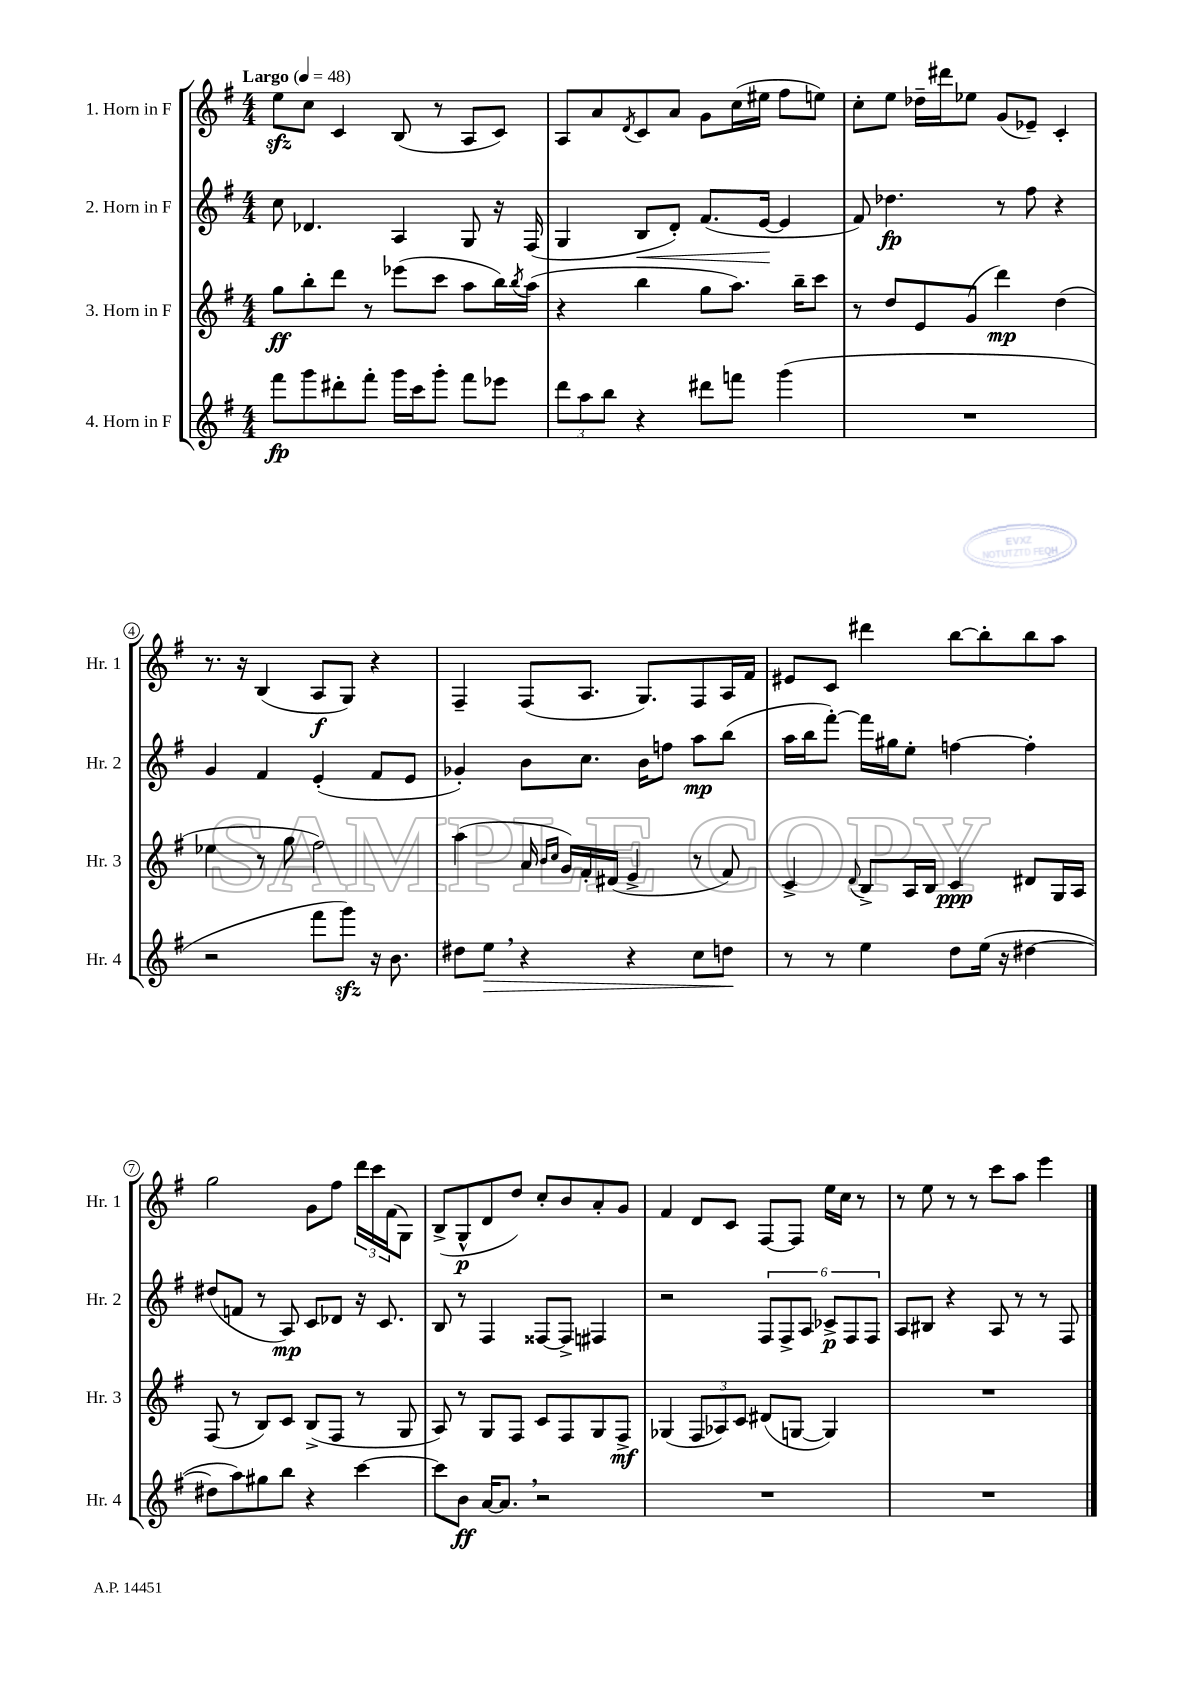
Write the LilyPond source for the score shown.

<<
\new StaffGroup <<
\new Staff = "s0" \with { instrumentName = "1. Horn in F" shortInstrumentName = "Hr. 1" } {
    \clef treble \key g \major \numericTimeSignature \time 4/4 \tempo "Largo" 4 = 48
    e''8\sfz c''8 c'4 b8( r8 a8 c'8) |
    a8 a'8 \acciaccatura { d'8 } c'8 a'8 g'8 c''16( eis''16 fis''8 e''8) |
    c''8-. e''8 des''16-- dis'''16 ees''8 g'8( ees'8--) c'4-. |
    r8. r16 b4( a8\f g8) r4 |
    fis4-- fis8( a8. g8.) fis8 a16 fis'16 |
    eis'8 c'8 dis'''4 b''8~ b''8-. b''8 a''8 |
    g''2 g'8 fis''8 \tuplet 3/2 { d'''16 c'''16 fis'16( } g8) |
    b8->( g8-^\p d'8 d''8) c''8-. b'8 a'8-. g'8 |
    fis'4 d'8 c'8 fis8~ fis8 e''16 c''16 r8 |
    r8 e''8 r8 r8 c'''8 a''8 e'''4 \bar "|." |
}
\new Staff = "s1" \with { instrumentName = "2. Horn in F" shortInstrumentName = "Hr. 2" } {
    \clef treble \key g \major \numericTimeSignature \time 4/4
    c''8 des'4. a4 g8 r16 fis16( |
    g4 b8\< d'8-.) fis'8.( e'16~\! e'4 |
    fis'8) des''4.\fp r8 fis''8 r4 |
    g'4 fis'4 e'4-.( fis'8 e'8 |
    ges'4-.) b'8 c''8. b'16 f''8 a''8\mp b''8( |
    a''16 b''16 fis'''8~-.) fis'''16 gis''16 e''8-. f''4~ f''4-. |
    dis''8( f'8 r8 a8\mp) c'8 des'8 r16 c'8. |
    b8 r8 fis4 fisis8~ fisis8-> fis4 |
    r2 \tuplet 6/4 { fis8 fis8-> a8 ces'8->\p fis8 fis8 } |
    a8 bis8 r4 a8 r8 r8 fis8 \bar "|." |
}
\new Staff = "s2" \with { instrumentName = "3. Horn in F" shortInstrumentName = "Hr. 3" } {
    \clef treble \key g \major \numericTimeSignature \time 4/4
    g''8\ff b''8-. d'''8 r8 ees'''8( c'''8 a''8 b''16) \acciaccatura { b''8 } a''16( |
    r4 b''4 g''8 a''8.) b''16-- c'''8 |
    r8 d''8 e'8 g'8( d'''4\mp) d''4( |
    ees''4 r8 g''8 fis''2) |
    a''4( a'16 \grace { b'16 c''16 } g'16) fis'16-. dis'16( e'4-> r8 fis'8) |
    c'4-> \appoggiatura { d'8 } b8-> a16 b16 c'4\ppp dis'8 g16 a16 |
    fis8( r8 b8) c'8 b8->( fis8 r8 g8 |
    a8) r8 g8 fis8 c'8 fis8 g8 fis8->\mf |
    ges4( \tuplet 3/2 { fis8 aes8) c'8 } dis'8( g8~ g4) |
    R1 \bar "|." |
}
\new Staff = "s3" \with { instrumentName = "4. Horn in F" shortInstrumentName = "Hr. 4" } {
    \clef treble \key g \major \numericTimeSignature \time 4/4
    fis'''8\fp g'''8 dis'''8-. fis'''8-. g'''16 c'''16 g'''8-. fis'''8 ees'''8 |
    \tuplet 3/2 { d'''8 a''8 b''8 } r4 dis'''8 f'''8 g'''4( |
    R1 |
    r2 fis'''8 g'''8\sfz) r16 b'8. |
    dis''8 e''8\> \breathe r4 r4 c''8 d''8\! |
    r8 r8 e''4 d''8 e''16( r16 dis''4~ |
    dis''8 a''8) gis''8 b''8 r4 c'''4~ |
    c'''8 b'8\ff a'16~ a'8. \breathe r2 |
    R1 |
    R1 \bar "|." |
}
>>
>>
\layout { \context { \Score \override BarNumber.stencil = #(make-stencil-circler 0.1 0.3 ly:text-interface::print) } }
